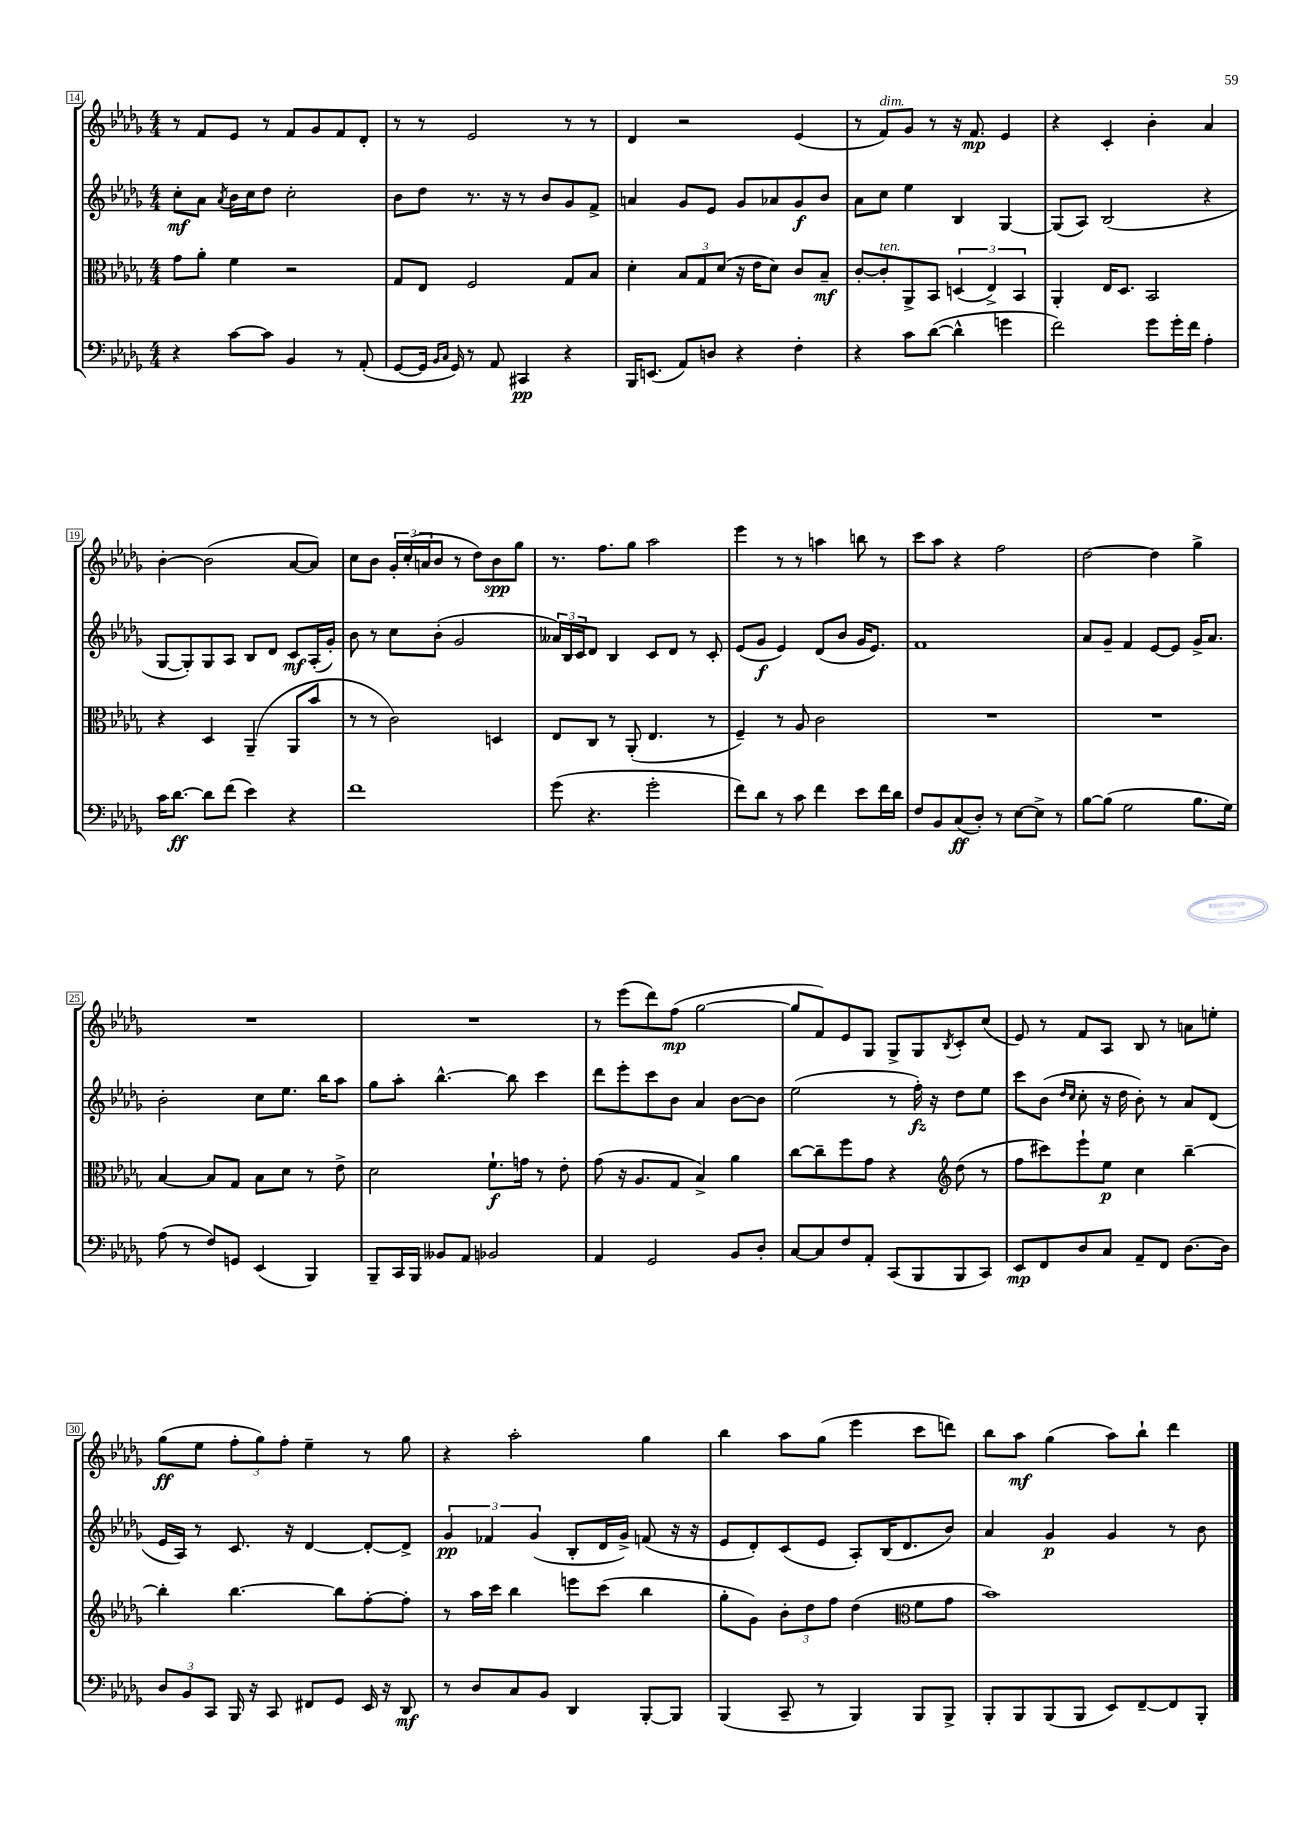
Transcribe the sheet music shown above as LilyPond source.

<<
\new StaffGroup <<
\new Staff = "s0" {
    \clef treble \key des \major \numericTimeSignature \time 4/4
    r8 f'8 ees'8 r8 f'8 ges'8 f'8 des'8-. |
    r8 r8 ees'2 r8 r8 |
    des'4 r2 ees'4( |
    r8 f'8^\markup { \italic "dim." }) ges'8 r8 r16 f'8.\mp ees'4 |
    r4 c'4-. bes'4-. aes'4 |
    bes'4~-. bes'2( aes'8~ aes'8) |
    c''8 bes'8 \tuplet 3/2 { ges'16-. c''16-.( a'16 } bes'8 r8 des''8) bes'8\spp ges''8 |
    r8. f''8. ges''8 aes''2 |
    ees'''4 r8 r8 a''4 b''8 r8 |
    c'''8 aes''8 r4 f''2 |
    des''2~ des''4 ges''4-> |
    R1 |
    R1 |
    r8 ees'''8( des'''8) f''8\mp( ges''2~ |
    ges''8 f'8) ees'8 ges8 ges8-> ges8 \acciaccatura { bes8 } c'8-. c''8( |
    ees'8) r8 f'8 aes8 bes8 r8 a'8 e''8-. |
    ges''8\ff( ees''8 \tuplet 3/2 { f''8-. ges''8) f''8-. } ees''4-- r8 ges''8 |
    r4 aes''2-. ges''4 |
    bes''4 aes''8 ges''8( ees'''4 c'''8 d'''8) |
    bes''8 aes''8\mf ges''4( aes''8) bes''8-! des'''4 \bar "|." |
}
\new Staff = "s1" {
    \clef treble \key des \major \numericTimeSignature \time 4/4
    c''8-.\mf aes'8 \acciaccatura { aes'8 } bes'16 c''16 des''8 c''2-. |
    bes'8 des''8 r8. r16 r8 bes'8 ges'8 f'8-> |
    a'4 ges'8 ees'8 ges'8 aes'8 ges'8\f bes'8 |
    aes'8 c''8 ees''4 bes4 ges4~ |
    ges8( aes8) bes2( r4 |
    ges8~ ges8-.) ges8 aes8 bes8 des'8 c'8\mf aes16-.( ges'16-.) |
    bes'8 r8 c''8 bes'8-.( ges'2 |
    \tuplet 3/2 { aeses'16) bes16 c'16 } des'8 bes4 c'8 des'8 r8 c'8-. |
    ees'8( ges'8\f ees'4) des'8( bes'8 ges'16 ees'8.) |
    f'1 |
    aes'8 ges'8-- f'4 ees'8~ ees'8 ges'16-> aes'8. |
    bes'2-. c''8 ees''8. bes''16 aes''8 |
    ges''8 aes''8-. bes''4.~-^ bes''8 c'''4 |
    des'''8 ees'''8-. c'''8 bes'8 aes'4 bes'8~ bes'8 |
    ees''2( r8 f''16-.\fz) r16 des''8 ees''8 |
    c'''8 bes'8( \grace { des''16 c''16 } c''8-. r16 des''16 bes'8-.) r8 aes'8 des'8( |
    ees'16 aes16) r8 c'8. r16 des'4~ des'8~-. des'8-> |
    \tuplet 3/2 { ges'4\pp fes'4 ges'4( } bes8-. des'16 ges'16->) f'8( r16 r16 |
    ees'8 des'8-.) c'8( ees'8 aes8-.) bes16( des'8. bes'8) |
    aes'4 ges'4\p ges'4 r8 bes'8 \bar "|." |
}
\new Staff = "s2" {
    \clef alto \key des \major \numericTimeSignature \time 4/4
    ges'8 aes'8-. f'4 r2 |
    ges8 ees8 f2 ges8 bes8 |
    des'4-. \tuplet 3/2 { bes8 ges8 des'8( } r16 ees'16 des'8) c'8 bes8--\mf |
    c'8~-. c'8-.^\markup { \italic "ten." } aes,8-> bes,8 \tuplet 3/2 { d4( ees4->) bes,4 } |
    aes,4-. ees16 des8. bes,2 |
    r4 des4 aes,4--( aes,8 bes'8 |
    r8 r8 c'2) d4 |
    ees8 c8 r8 aes,8-.( ees4. r8 |
    f4--) r8 aes8 c'2 |
    R1 |
    R1 |
    bes4~ bes8 ges8 bes8 des'8 r8 ees'8-> |
    des'2 f'8.-!\f g'16 r8 ees'8-. |
    ges'8( r16 aes8. ges8 bes4->) aes'4 |
    c''8~ c''8-- f''8 ges'8 r4 \clef treble des''8( r8 |
    f''8 cis'''8) ees'''8-! ees''8\p c''4 bes''4~-- |
    bes''4-. bes''4.~ bes''8 f''8~-. f''8-. |
    r8 aes''16 c'''16 bes''4 e'''8 c'''8( bes''4 |
    ges''8-. ges'8) \tuplet 3/2 { bes'8-. des''8 f''8 } des''4( \clef alto f'8 ges'8 |
    bes'1) \bar "|." |
}
\new Staff = "s3" {
    \clef bass \key des \major \numericTimeSignature \time 4/4
    r4 c'8~ c'8 bes,4 r8 aes,8-.( |
    ges,8~ ges,16 \grace { bes,16 c16 } ges,16) r8 aes,8 cis,4\pp r4 |
    bes,,16 e,8.( aes,8) d8 r4 f4-. |
    r4 c'8 des'8~( des'4-^ g'4 |
    f'2) ges'8 ges'16-. f'16 aes4-. |
    c'16 des'8.~\ff des'8 f'8( ees'4) r4 |
    f'1 |
    ges'8( r4. ges'2-. |
    f'8) des'8 r8 c'8 f'4 ees'8 f'16 des'16 |
    f8 bes,8 c8\ff( des8-.) r8 ees8~ ees8-> r8 |
    bes8~ bes8( ges2 bes8. ges16) |
    aes8( r8 f8) g,8 ees,4( bes,,4) |
    bes,,8-- c,16 bes,,16 beses,8 aes,8 bes,2 |
    aes,4 ges,2 bes,8 des8-. |
    c8~ c8 f8 aes,8-. c,8( bes,,8 bes,,8 c,8) |
    ees,8\mp f,8 des8 c8 aes,8-- f,8 des8.~ des16 |
    \tuplet 3/2 { des8 bes,8 c,8 } bes,,16 r16 c,8 fis,8 ges,8 ees,16 r16 des,8\mf |
    r8 des8 c8 bes,8 des,4 bes,,8~-. bes,,8 |
    bes,,4( c,8-- r8 bes,,4) bes,,8 bes,,8-> |
    bes,,8-. bes,,8 bes,,8( bes,,8 ees,8) f,8~-- f,8 bes,,8-. \bar "|." |
}
>>
>>
\layout { \context { \Score currentBarNumber = #14 \override BarNumber.stencil = #(make-stencil-boxer 0.1 0.3 ly:text-interface::print) } }
